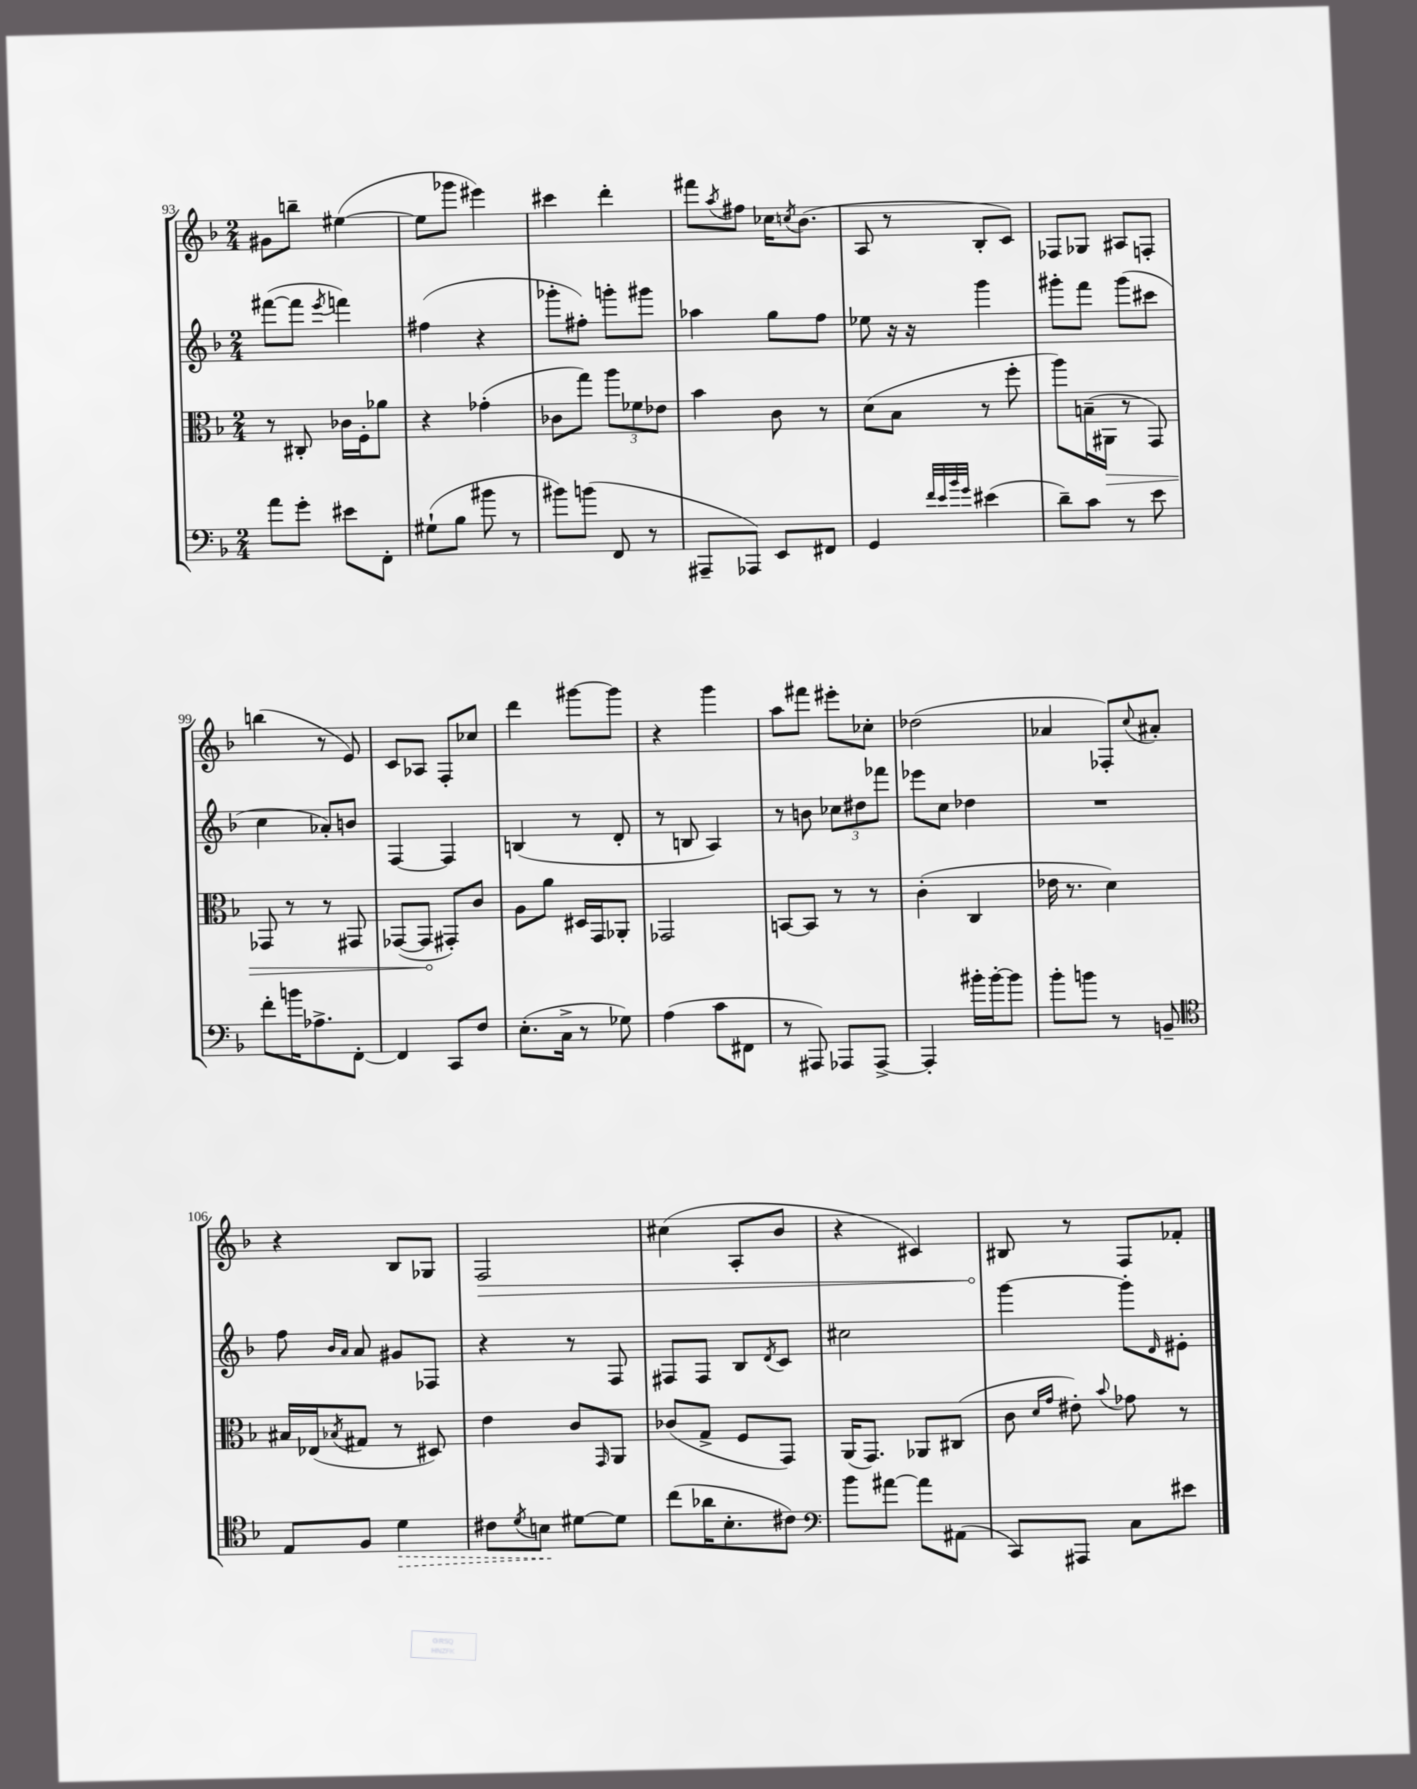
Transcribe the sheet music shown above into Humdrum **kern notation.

**kern	**kern	**kern	**kern
*staff4	*staff3	*staff2	*staff1
*clefF4	*clefC3	*clefG2	*clefG2
*k[b-]	*k[b-]	*k[b-]	*k[b-]
*M2/4	*M2/4	*M2/4	*M2/4
8a	8r	([8fff#	8g#
8g'	8C#'	8fff#]	8bb~
.	.	8qeee	.
8e#	16c-	4fff)	([4ee#
.	16F'	.	.
8FF'	8a-	.	.
=	=	=	=
(8G#`	4r	(4ff#	8ee#]
8B-	.	.	8ggg-
8b#	(4g-'	4r	4eee#)
8r	.	.	.
=	=	=	=
8b#)	8c-	8ggg-'	4ccc#
(8b	8gg)	8ff#')	.
8FF	12aa	8ggg'	4ddd'
.	12f-	.	.
8r	.	8ggg#	.
.	12e-	.	.
=	=	=	=
8AAA#~	4b-	4aa-	8fff#
.	.	.	8qaa
8AAA-)	.	.	8ff#
8EE	8c	8gg	16cc-
.	.	.	8qcc
.	.	.	(8.b-
8FF#	8r	8ff	.
=	=	=	=
4GG	(8d	8ee-	8A
.	8B-	16r	8r
.	.	16r	.
32qqf	.	.	.
32qqe	.	.	.
32qqb-	.	.	.
32qqg	.	.	.
(4e#	8r	4ggg	8B-'
.	8ff'	.	8c)
=	=	=	=
8d~)	8aa)	8ggg#'	8F-
8c	(16B~	8fff	8G-
.	16AA#	.	.
8r	8r	(8ggg#	8A#
8e	8GG)	8ccc#	8F'
=	=	=	=
8f'	8GG-	4cc	(4bb
16b	8r	.	.
8.A-^	.	.	.
.	8r	8a-')	8r
[8FF'	8GG#	8b	8e)
=	=	=	=
4FF]	([8GG-	[4F	8c
.	8GG-]	.	8A-
8CC	8GG#')	4F]	8F'
8F	8c	.	8cc-
=	=	=	=
(8.E'	8A	(4B	4ddd
.	8a	.	.
16C^	.	.	.
8r	16D#	8r	[8ggg#
.	16GG	.	.
8G-)	8AA-'	8d'	8ggg#]
=	=	=	=
(4A	2GG-	8r	4r
.	.	8B	.
8c	.	4A)	4ggg
8FF#	.	.	.
=	=	=	=
8r	[8BB	8r	8aa
8AAA#)	8BB]	8b	8fff#
8AAA-	8r	12cc-	8eee#'
.	.	12dd#	.
[8AAA-^	8r	.	8cc-'
.	.	12fff-	.
=	=	=	=
4AAA-']	(4c'	8eee-	(2dd-
.	.	8cc	.
16b#'	4C	4dd-	.
[16b#'	.	.	.
8b#]	.	.	.
=	=	=	=
8b-'	16e-	2r	4a-
.	8.r	.	.
8b	.	.	.
8r	4d)	.	8F-')
.	.	.	8qqcc
8BB~	.	.	8a#'
=	=	=	=
*clefC4	*	*	*
8E	16B#	8ff	4r
.	(16E-	.	.
.	.	16qqb-	.
.	8qB-	16qqa	.
8F	8G#	8a	.
4d	8r	8g#	8B-
.	8D#)	8F-	8G-
=	=	=	=
8c#	4e	4r	2F
8qd	.	.	.
8B	.	.	.
[8d#	8c	8r	.
.	16qqGG	.	.
8d#]	8AA	8F	.
=	=	=	=
(8cc	(8c-	8F#	(4cc#
16a-	8G^	8F#	.
8.B-'	.	.	.
.	8F	8B-	8A'
.	.	8qd	.
8c#)	8GG)	8c	8b-
=	=	=	=
*clefF4	*	*	*
8b-	(16AA	2cc#	4r
.	8.GG)	.	.
[8a#	.	.	.
8a#]	8AA-	.	4c#)
(8AA#	(8C#	.	.
=	=	=	=
8CC)	8c	[4ggg	8B#
.	16qqd	.	.
.	16qqg	.	.
8AAA#	8e#')	.	8r
.	8qqb-	.	.
8C	8g-	8ggg']	8F
.	.	16qqd	.
8e#	8r	8e#'	8f-'
==	==	==	==
*-	*-	*-	*-
